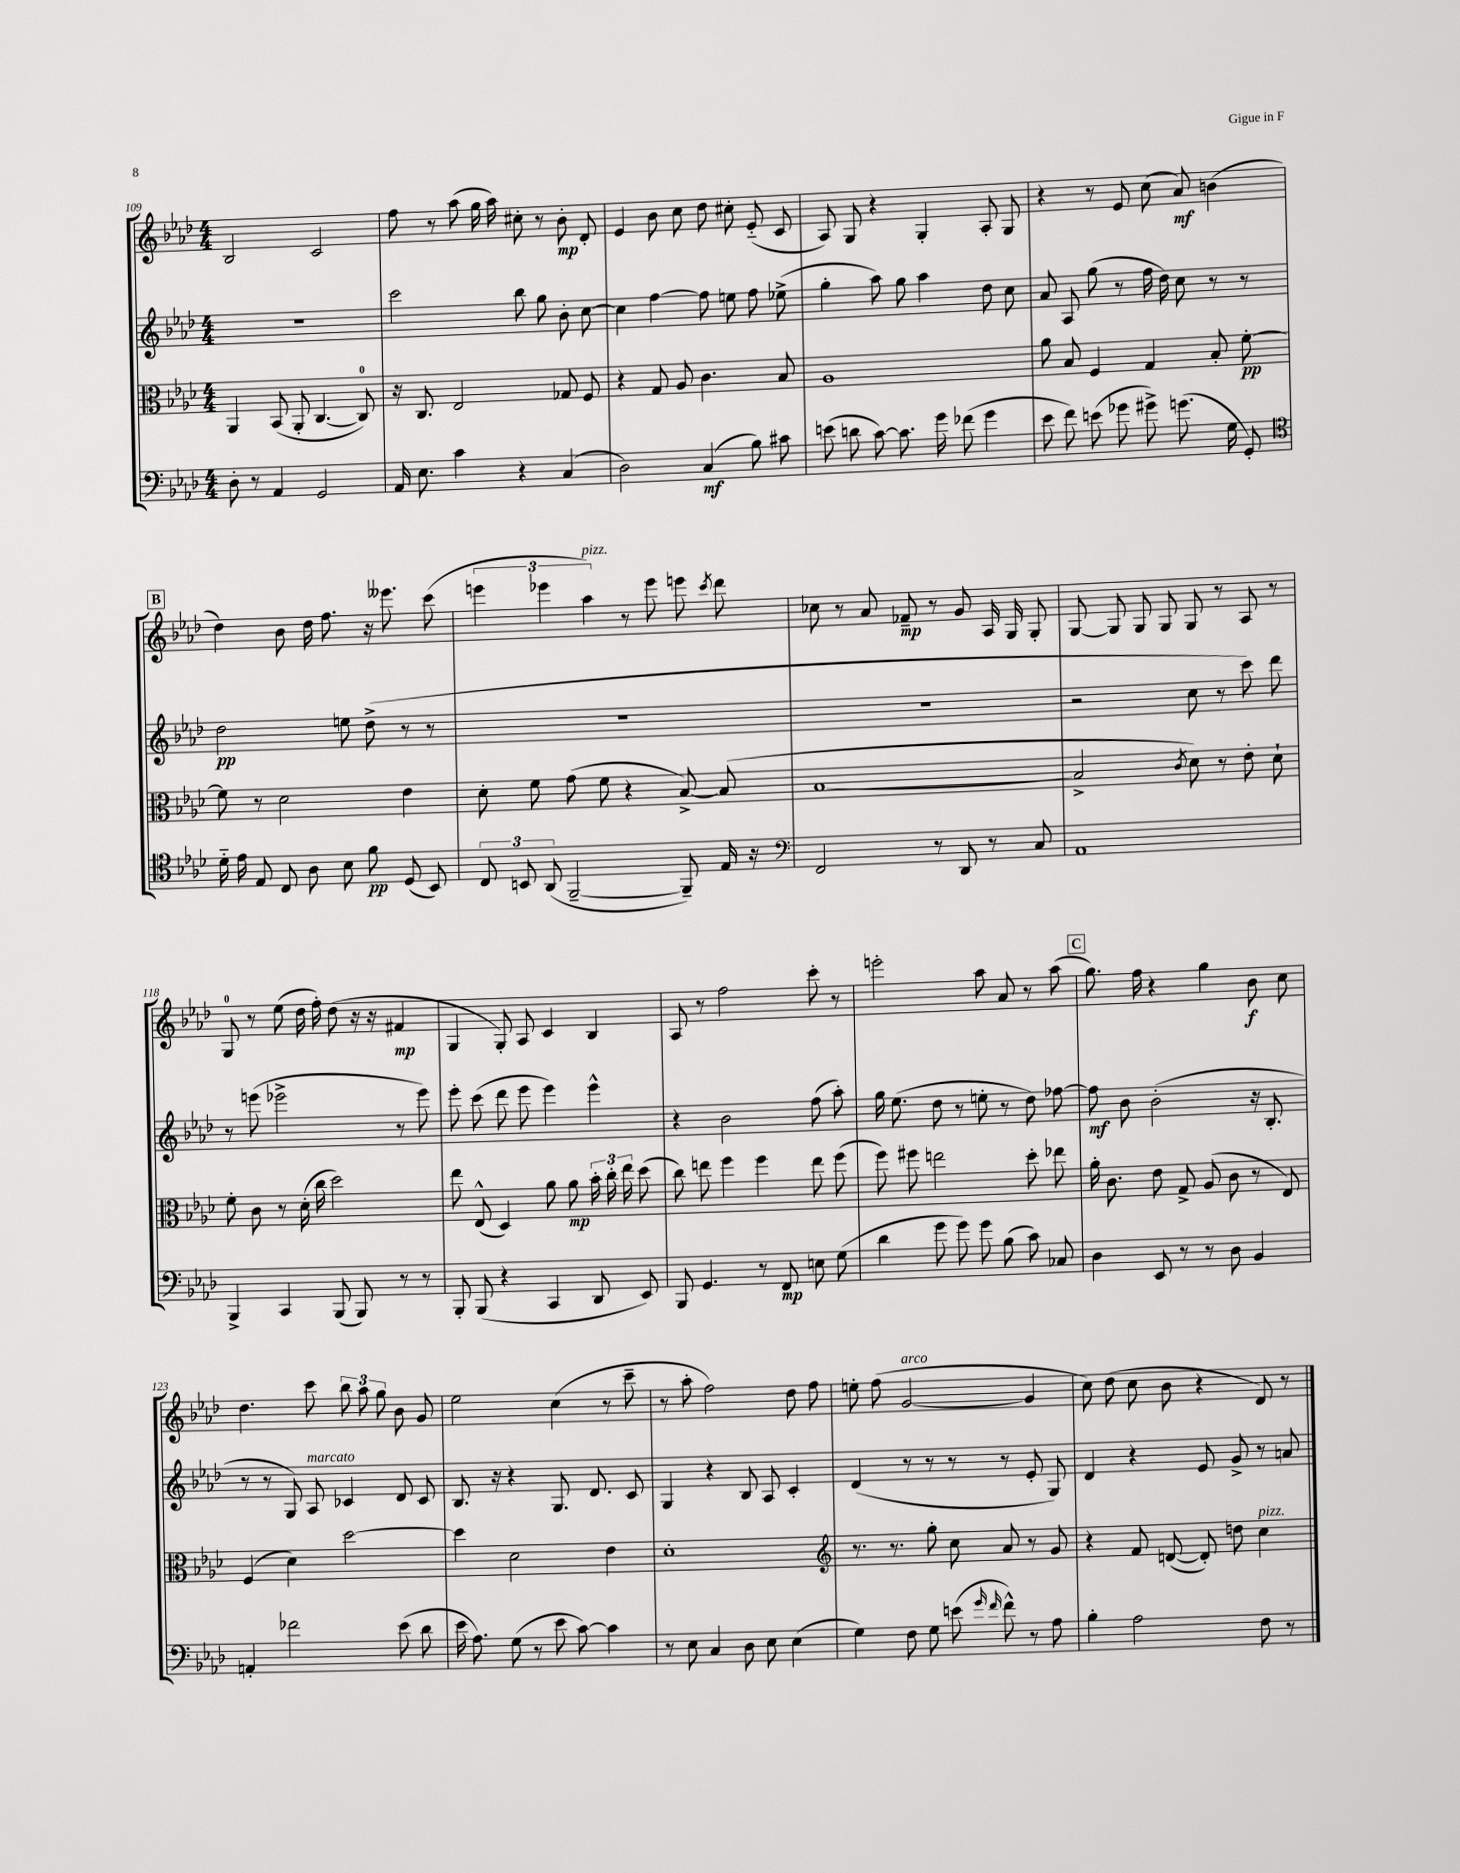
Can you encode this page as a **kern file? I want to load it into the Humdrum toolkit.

**kern	**kern	**kern	**kern
*staff4	*staff3	*staff2	*staff1
*clefF4	*clefC3	*clefG2	*clefG2
*k[b-e-a-d-]	*k[b-e-a-d-]	*k[b-e-a-d-]	*k[b-e-a-d-]
*M4/4	*M4/4	*M4/4	*M4/4
8D-'\	4AA-/	1r	2B-/
8r	.	.	.
4AA-/	(8BB-/	.	.
.	8AA-'/	.	.
2GG/	[4.C/	.	2c/
.	8C/])	.	.
=	=	=	=
16AA-/	16r	2ccc\	8ff\
8.E-\	8.C/	.	.
.	.	.	8r
4c\	2E-/	.	(8aa-\
.	.	.	16gg\
.	.	.	16aa-\)
4r	.	8bb-\	8cc#'\
.	.	8gg\	8r
(4C/	8G-/	8b-'\	8b-'\
.	8F/	[8cc\	8d-'/
=	=	=	=
2D-\)	4r	4cc\]	4e-/
.	8G/	[4ff\	8b-\
.	8A-/	.	8cc\
(4C/	4.c\	8ff\]	8dd-\
.	.	8ee\	8cc#'\
8B-\)	.	8ff\	(8e-'~/
8c#\	8B-/	(8ee-^\	8c/
=	=	=	=
(8e\	1A-	4gg'\	8A-/)
8d\	.	.	8G/
[8c\)	.	8aa-\)	4r
8.c\]	.	8gg\	.
.	.	4aa-\	4G'/
16g\	.	.	.
(8f-\	.	.	.
4g\	.	8dd-\	8A-'/
.	.	8cc\	8G/
=	=	=	=
8e-\	8a-\	8a-/	4r
8f\)	8B-/	8A-/	.
(8e\	4F/	(8gg\	8r
8g-\	.	8r	8e-/
8g#^\)	4G/	16ff\	(8cc\
.	.	16dd-\)	.
(8.g\	.	8cc\	8a-/)
.	8B-'/	8r	(4b\
16G\	.	.	.
8GG'/)	[8f'\	8r	.
=	=	=	=
*clefC4	*	*	*
16d-'~\	8f\]	2dd-\	4dd-\)
16e-\	.	.	.
8E-/	8r	.	.
8C/	2d-\	.	8b-\
8A-\	.	.	16dd-\
.	.	.	8.ff\
8B-\	.	8ee\	.
8f\	.	(8dd-^\	16r
.	.	.	8.eee--\
(8D-/	4e-\	8r	.
8BB-/)	.	8r	(8ccc\
=	=	=	=
12C/	8d-'\	1r	6eee\
12BB/	.	.	.
.	8f\	.	.
(12AA-/	.	.	6eee-\
[2FF~/	(8g\	.	.
.	.	.	6aa-\)
.	8f\	.	.
.	4r	.	8r
.	.	.	8eee-\
8FF~/])	[8B-^/)	.	8eee\
.	.	.	8qccc/
16E-/	(8B-/]	.	8ddd-\
16r	.	.	.
=	=	=	=
*clefF4	*	*	*
2FF/	[1B-	1r	8cc-\
.	.	.	8r
.	.	.	8a-/
.	.	.	8f-~/
8r	.	.	8r
8DD-/	.	.	8g/
8r	.	.	16A-/
.	.	.	16G/
8C/	.	.	8G'/
=	=	=	=
1AA-	2B-^/]	2r	[8G/
.	.	.	8G/]
.	.	.	8G/
.	.	.	8G/
.	8qc/	.	.
.	8d-\)	8cc\	8G/
.	8r	8r	8r
.	8e-'\	8ccc\)	8A-/
.	8d-`\	8ddd-\	8r
=	=	=	=
4BBB-^/	8f'\	8r	8G/
.	8c\	(8eee\	8r
4CC/	8r	2eee-^\	(8ee-\
.	(16d-'\	.	16dd-\
.	16cc\	.	16ff'\)
(8BBB-/	2dd-\)	.	(8dd-\
8BBB-/)	.	.	16r
.	.	.	16r
8r	.	8r	4f#/
8r	.	8eee-\)	.
=	=	=	=
8BBB-'/	8ee-\	8eee-'\	4G/
(8BBB-/	(8E-^^/	(8ccc\	.
4r	4D-/)	8ddd-\	8G'/)
.	.	8eee-\	8A-/
4CC/	8a-\	4eee-\)	4c/
.	8a-\	.	.
8DD-/	24b-'\	4eee-^^\	4B-/
.	24cc'\	.	.
.	24ee-\	.	.
8EE-/)	(8dd-\	.	.
=	=	=	=
8BBB-/	8cc\)	4r	8A-/
4.GG/	8ee\	.	8r
.	4ff\	2b-\	2ff\
8r	4ff\	.	.
8FF/	.	.	.
8E\	8ee\	(8ff\	8ccc'\
(8G\	(8ff\	8aa-'\)	8r
=	=	=	=
4d-\	8ff\)	16gg\	2eee'\
.	.	(8.ee-\	.
.	8ff#\	.	.
8g\	2ee\	8dd-\	.
8g\)	.	8r	.
8g\	.	8ee'\	8aa-\
(8B-\	.	8r	8a-/
8c\)	8dd-'\	8dd-\)	8r
8C-/	8ee-\	[8ff-\	(8aa-\
=	=	=	=
4D-\	16a-'\	8ff-\]	8.gg\)
.	8.c\	.	.
.	.	8b-\	.
.	.	.	16ff\
8EE-/	8e-\	(2b-'\	4r
8r	8G^/	.	.
8r	(8A-/	.	4gg\
8D-\	8c\	.	.
4BB-/	8r	16r	8b-\
.	.	8.B-'/	.
.	8E-/)	.	8cc\
=	=	=	=
4AA'/	(4F/	8r	4.dd-\
.	.	8r	.
2f-\	4d-\)	8G/)	.
.	.	8A-/	8ccc\
.	[2dd-\	4c-/	12bb-\
.	.	.	12aa-\
.	.	.	12gg\
(8e-\	.	8d-/	8b-\
8d-\	.	8c-/	8g/
=	=	=	=
16e-\	4dd-\]	8.B-/	2ee-\
8.A-\)	.	.	.
.	.	16r	.
(8G\	2d-\	4r	.
8r	.	.	.
8e-\	.	8.G/	(4cc\
[8c\)	.	.	.
.	.	8.d-/	.
4c\]	4e-\	.	8r
.	.	8c/	8ccc~\
=	=	=	=
8r	1d-'	4G/	8r
8E-\	.	.	8aa-'\
4C/	.	4r	2ff\)
8D-\	.	8B-/	.
8E-\	.	8A-/	.
(4E-\	.	4c'/	8dd-\
.	.	.	8ff\
=	=	=	=
*	*clefG2	*	*
4G\)	8.r	(4d-/	8ee'\
.	.	.	(8ff\
.	8.r	.	.
8F\	.	8r	[2g/
8G\	8gg'\	8r	.
(8e\	8cc\	8r	.
16qqg/	.	.	.
16qqf/	.	.	.
8f^^\)	8a-/	8r	.
8r	8r	8e-'/	4g/]
8A-\	8g/	8G/)	.
=	=	=	=
4B-'\	4r	4d-/	8cc\)
.	.	.	(8dd-\
2A-\	8f/	4r	8cc\
.	([8d/	.	8b-\
.	8d'/])	8e-/	4r
.	8dd\	8g^/	.
8F\	4cc\	8r	8d-/)
8r	.	8a/	8r
==	==	==	==
*-	*-	*-	*-
